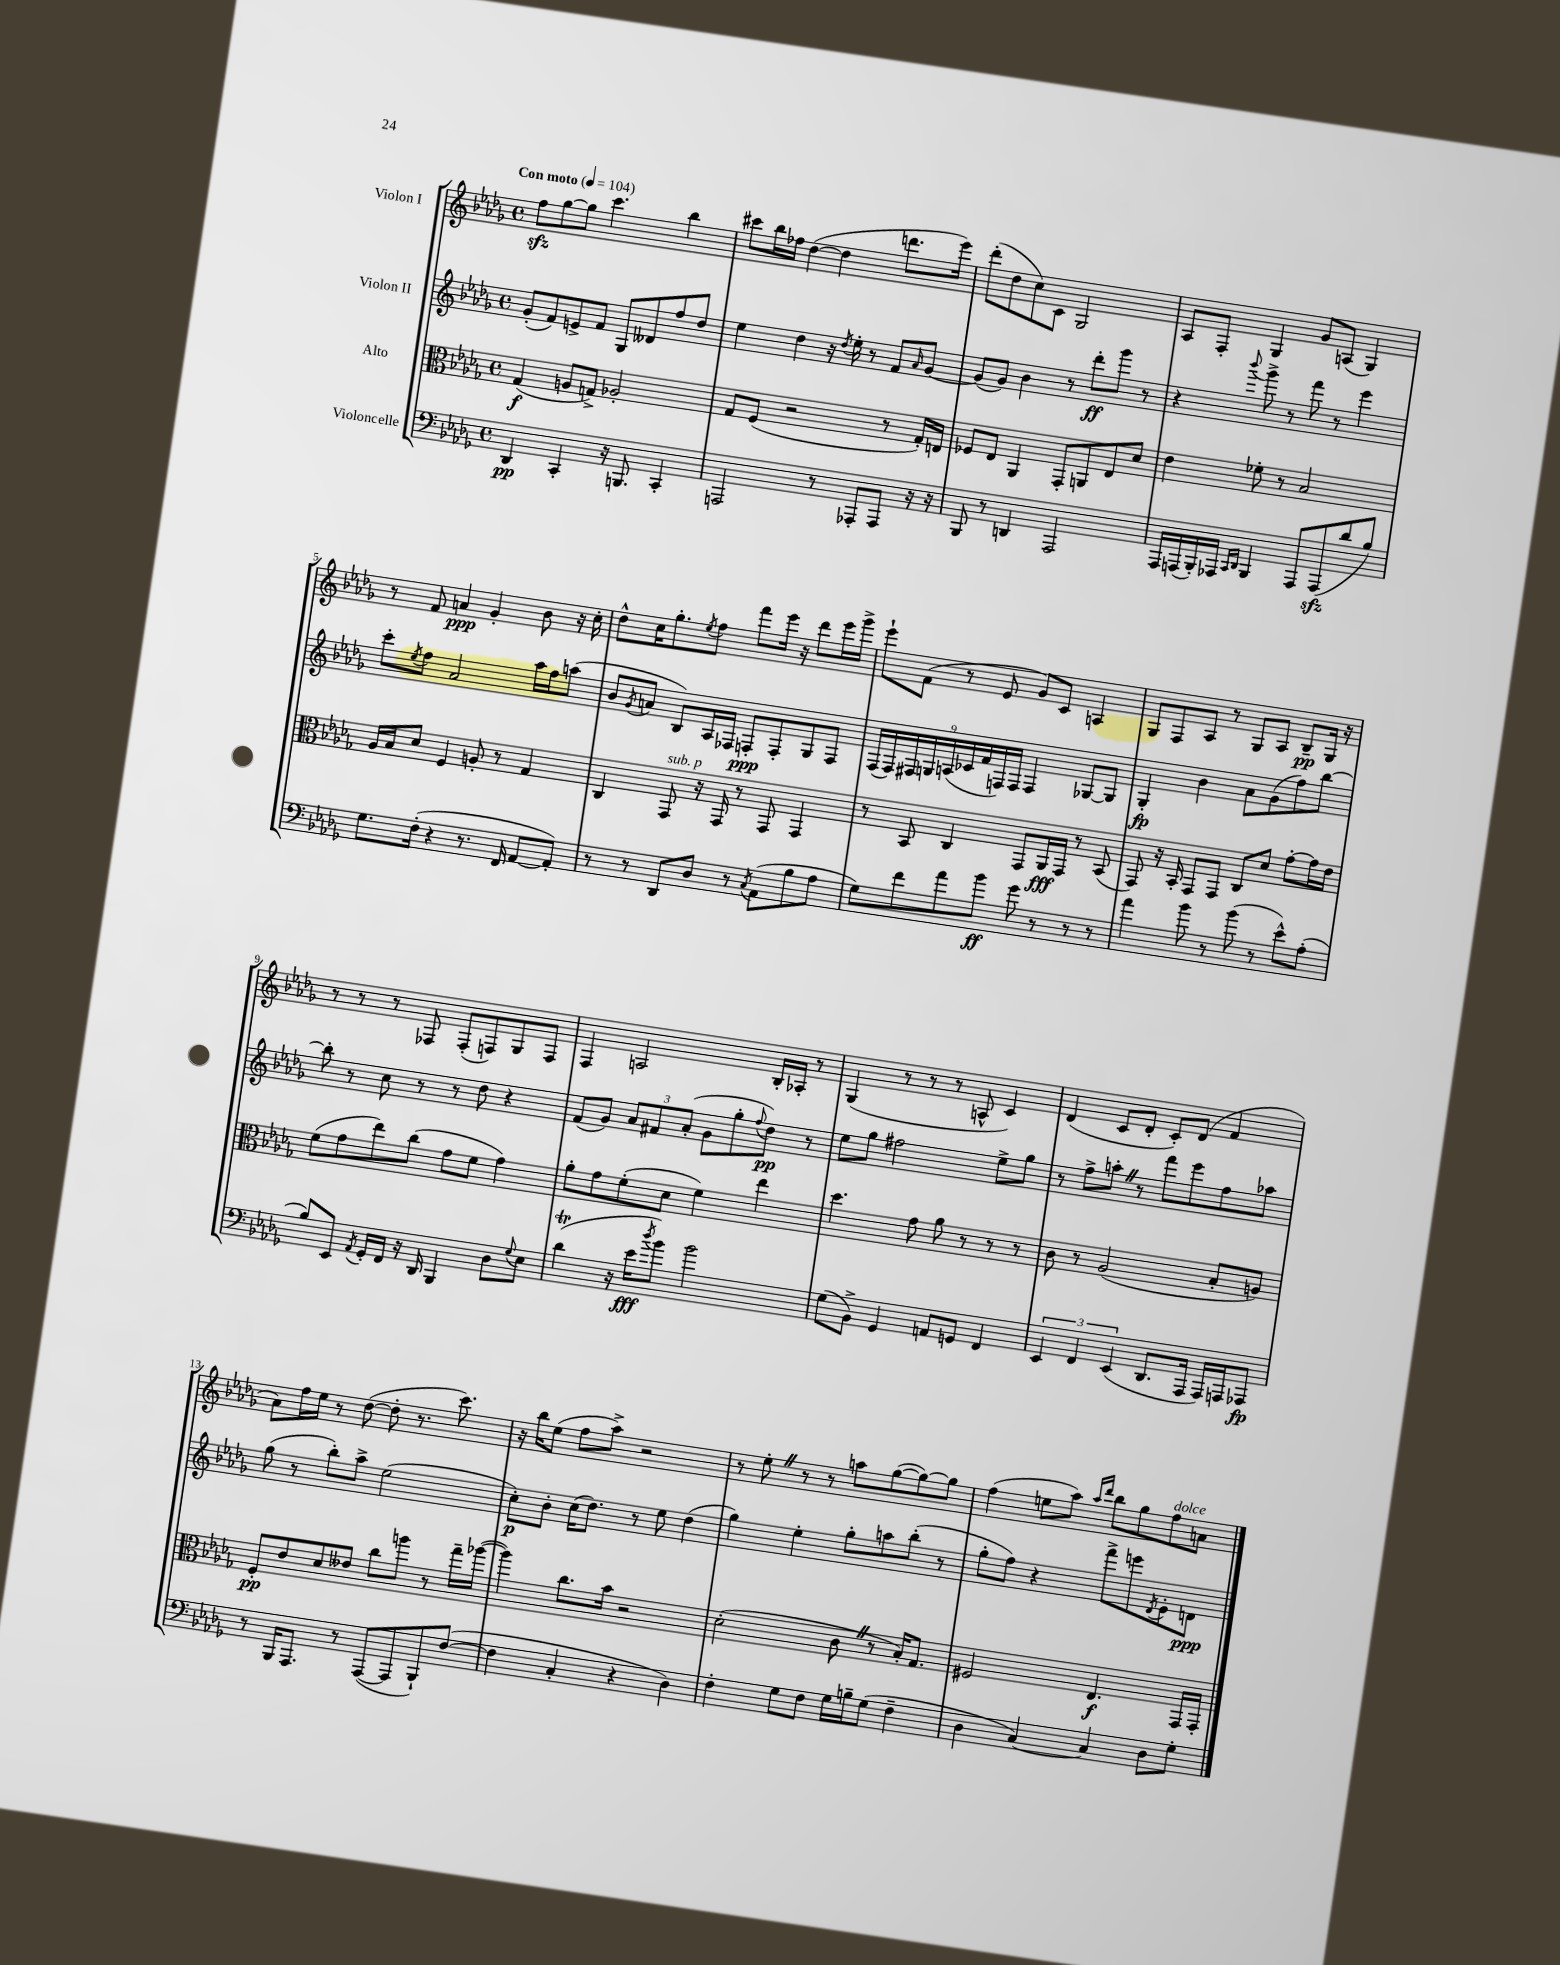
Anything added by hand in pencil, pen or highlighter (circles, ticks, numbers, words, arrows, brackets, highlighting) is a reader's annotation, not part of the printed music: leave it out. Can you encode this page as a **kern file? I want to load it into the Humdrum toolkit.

**kern	**kern	**kern	**kern
*staff4	*staff3	*staff2	*staff1
*clefF4	*clefC3	*clefG2	*clefG2
*k[b-e-a-d-g-]	*k[b-e-a-d-g-]	*k[b-e-a-d-g-]	*k[b-e-a-d-g-]
*M4/4	*M4/4	*M4/4	*M4/4
*met(c)	*met(c)	*met(c)	*met(c)
*MM104	*MM104	*MM104	*MM104
4DD-	(4G-	(8g-'	8ff
.	.	8f)	[8gg-
4CC'	8A	8e^	8gg-]
.	8G^)	8f	4.ccc
16r	2A-'	8G-	.
8.BBB	.	.	.
.	.	8d--	.
4CC'	.	8ff	4bb-
.	.	8dd-	.
=	=	=	=
2AAA	8G-	4ee-	8ccc#
.	(8F	.	16bb-
.	.	.	16ff-
.	2r	4dd-	([4dd-
8r	.	16r	4dd-]
.	.	8qdd-	.
.	.	16ee-'	.
8AAA-'	.	8r	.
8AAA-	8r	8f	8.ddd
.	.	16qqa-	.
16r	16G-')	[8g-	.
16r	16E	.	16eee-)
=	=	=	=
8BBB-	8F-	(8g-]	(8ddd-'
8r	8E-	8g-)	8dd-
4DD	4AA-	4b-	8cc)
.	.	.	8c
2AAA-	8GG-'	8r	2G-
.	8AA	8ddd-'	.
.	8E-	8ggg-	.
.	8d-	8r	.
=	=	=	=
16AAA-	4e-	4r	8A-
(16AAA	.	.	.
16BBB-')	.	.	8F'
16AAA-	.	.	.
16qqCC	.	.	.
16qqDD-	.	8qqbbb-	.
4BBB-	8f-'	8ggg-^	4G-
.	8r	8r	.
8AAA-	2B-	8fff	8g-
(8AAA-	.	8r	(8A
8d-	.	4eee-	4G-)
8B-)	.	.	.
=	=	=	=
8.G-	16A-	8ccc'	8r
.	16B-	.	.
.	.	8qee-	.
.	8d-	8ff	8f
(16F'	.	.	.
4r	4F	2a-	4a
8.r	8A'	.	4g-'
.	8r	.	.
16FF	.	.	.
[8AA-	4G-	16aa-	8b-
.	.	16ff	.
8AA-'])	.	(8aa	16r
.	.	.	16cc'
=	=	=	=
8r	4C	8b-	8dd-^^
.	.	8qg-	.
8r	.	8a	16cc
.	.	.	8.gg-'
8DD-	8GG-	8B-)	.
.	.	.	8qee-
8D-	16r	16A-	8ff
.	16GG-	16F-	.
8r	8r	8F'	8fff
8qC	.	.	.
(8AA-	8GG-	8F'	16eee-
.	.	.	16r
8B-	4GG-	8G-	8ddd-
8A-	.	8F	16eee-
.	.	.	16ggg-^
=	=	=	=
8G-)	8r	(18F	8eee-`
.	.	18F)	.
.	.	18F#	.
8f	8BB-	.	(8f
.	.	18G	.
.	.	(18A	.
8a-	4C	.	8r
.	.	18c-	.
.	.	18f	.
8b-	.	.	8e-
.	.	18F)	.
.	.	18F	.
8g-	8GG-	4F	8g-)
8r	16AA-	.	8c
.	16GG-	.	.
8r	8r	[8G-	4A
8r	(8BB-	8G-]	.
=	=	=	=
4a-	8GG-)	4G-'	8G-
.	16r	.	8F
.	16BB-'	.	.
8b-	8GG-	4b-	8A-
8r	8GG-	.	8r
(8b-	8C	8a-	8G-
8r	8d-	(8g-	8A-
8e-^^)	[8g-'	8ff)	8B-~
(8A-'	16g-]	[8bb-	16G-
.	16e-	.	16r
=	=	=	=
8B-)	(8f	8bb-']	8r
8EE-	8g-	8r	8r
8qAA-	.	.	.
16GG-'	8ee-)	8cc	8r
16FF	.	.	.
16r	(8cc	8r	8F-
16DD-	.	.	.
4BBB-	8g-	8r	(8F-'
.	8f	8dd-	8F)
8D-	4g-)	4r	8G-
8qqG-	.	.	.
8E-	.	.	8F
=	=	=	=
(4d-	8a-'	(8f	4F
.	8g-	8g-)	.
16r	(8f'	12a-	2A
16e-	.	.	.
.	.	12f#	.
8qdd-	.	.	.
8b-)	8d-	.	.
.	.	(12a-'	.
2b-	4f)	8g-	.
.	.	8gg-'	.
.	.	8qqff	.
.	4ee-	8dd-)	16B-'
.	.	.	16A-'
.	.	8r	8r
=	=	=	=
(8G-	4.dd-	8ee-	(4G-
8BB-^)	.	8gg-	.
4GG-	.	2ff#	8r
.	8g-	.	8r
8AA	8a-	.	8r
8GG	8r	.	8A^^
4FF	8r	8ee-^	4c)
.	8r	8gg-	.
=	=	=	=
6EE-	8c	8r	(4d-
.	8r	8ff^	.
6FF	.	.	.
.	(2A-	8aa'	8c
(6EE-	.	.	.
.	.	8r	8d-'
8.DD-	.	8fff	8c')
.	.	8eee-	(8d-
16AAA-	.	.	.
16AAA-)	8B-'	8ff	4f
16AAA	.	.	.
8AAA-	8A)	8aa-	.
=	=	=	=
8r	8F'	(8gg-	8a-)
16BBB-	8e-	8r	16ff
8.AAA-	.	.	16ee-
.	8d-	8bb-')	8r
8r	8e--	8aa-^	([8dd-
([8AAA-	8cc	(2ee-	8dd-']
8AAA-]	8aa	.	8.r
8BBB-`)	8r	.	.
.	.	.	8.ccc)
([8F	16gg-~	.	.
.	([16aa-	.	.
=	=	=	=
4F]	4aa-])	8cc')	16r
.	.	.	16bb-
.	.	8b-'	(8ee-
4C'	8.cc	(16cc	8ff
.	.	8.dd-)	.
.	.	.	8aa-^)
.	16b-	.	.
4r	2r	8r	2r
.	.	8ee-	.
4D-)	.	(4dd-	.
=	=	=	=
4F'	(2d-'	4gg-)	8r
.	.	.	8ee-'
8G-	.	4ee-'	8r
8F	.	.	8r
16G-	8c	8gg-'	8aa
16B~	.	.	.
(8G-	8r	8aa	([8gg-
4F~	16B-')	(8bb-'	8gg-_)
.	8.G-	.	.
.	.	8r	8gg-]
=	=	=	=
4D-	2F#	8gg-'	(4ff
.	.	8ff)	.
[4C)	.	4r	8ee
.	.	.	8aa-)
.	.	.	16qqaa-
.	.	.	16qqddd-
4C]	4.E-	8fff^	8bb-
.	.	8eee	8gg-
.	.	8qd-	.
8D-	.	8e-'	8ff
8G-'	16GG-	8d	8a
.	16GG-'	.	.
==	==	==	==
*-	*-	*-	*-
